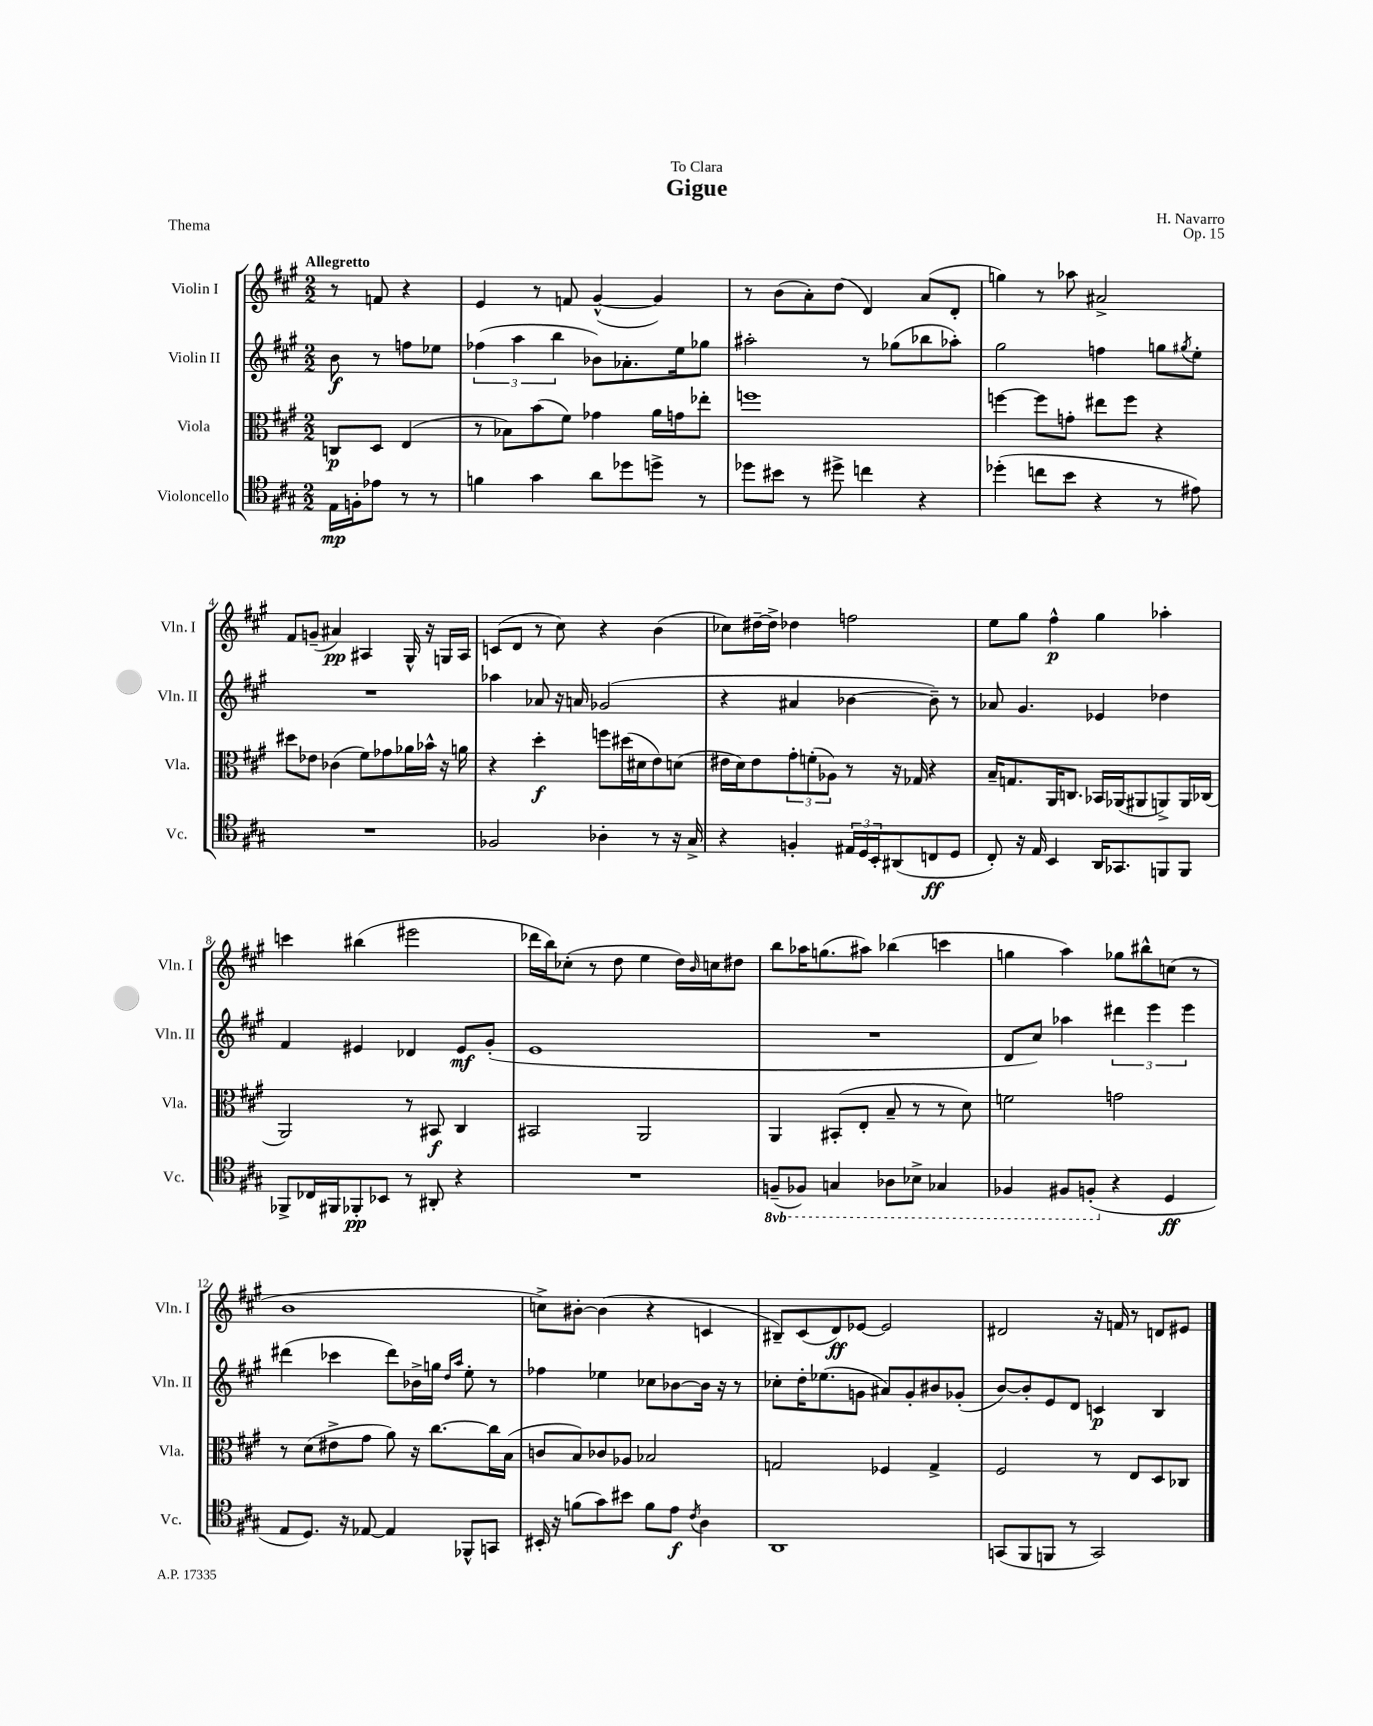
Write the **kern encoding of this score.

**kern	**dynam	**kern	**dynam	**kern	**dynam	**kern	**dynam
*part4	*part4	*part3	*part3	*part2	*part2	*part1	*part1
*staff4	*staff4	*staff3	*staff3	*staff2	*staff2	*staff1	*staff1
*I"Violoncello	*	*I"Viola	*	*I"Violin II	*	*I"Violin I	*
*I'Vc.	*	*I'Vla.	*	*I'Vln. II	*	*I'Vln. I	*
*clefC4	*	*clefC3	*	*clefG2	*	*clefG2	*
*k[f#c#g#]	*	*k[f#c#g#]	*	*k[f#c#g#]	*	*k[f#c#g#]	*
*M2/2	*	*M2/2	*	*M2/2	*	*M2/2	*
=	=	=	=	=	=	=	=
!	!	!	!	!	!	!LO:TX:a:B:t=Allegretto	!
16E\LL	mp	8Cn/L	p	8b\	f	8r	.
16Fn'\J	.	.	.	.	.	.	.
8e-X\J	.	8D/J	.	8r	.	8fn/	.
8r	.	(4E/	.	8ffn\L	.	4r	.
8r	.	.	.	8ee-X\J	.	.	.
=1	=1	=1	=1	=1	=1	=1	=1
4fn\	.	8r	.	(6ff-X\	.	4e/	.
.	.	8B-X\L)	.	.	.	.	.
.	.	.	.	6aa\	.	.	.
4g#\	.	(8b\	.	.	.	8r	.
.	.	.	.	6bb\	.	.	.
.	.	8f#\J)	.	.	.	8fn/	.
8a\L	.	4g-X\	.	8b-X\L)	.	([4g#^^/	.
8dd-X\	.	.	.	8.a-X'\	.	.	.
8ddn^\J	.	16a\LL	.	.	.	4g#/])	.
.	.	16gn\J	.	16ee\k	.	.	.
8r	.	8ee-X'\J	.	8gg-X\J	.	.	.
=2	=2	=2	=2	=2	=2	=2	=2
8dd-X\L	.	1ffn	.	2aa#X'\	.	8r	.
8b#X\J	.	.	.	.	.	(8b\L	.
8r	.	.	.	.	.	8a'\)	.
8dd#X^\	.	.	.	.	.	(8dd\J	.
4ccn\	.	.	.	8r	.	4d/)	.
.	.	.	.	(8gg-X\L	.	.	.
4r	.	.	.	8bb-X\	.	(8a/L	.
.	.	.	.	8aa-X'\J)	.	8d'/J	.
=3	=3	=3	=3	=3	=3	=3	=3
(4dd-X'\	.	[4ffn\	.	2gg#\	.	4ggn\)	.
8ccn\L	.	8ff\L]	.	.	.	8r	.
8b\J	.	8gn'\J	.	.	.	8aa-X\	.
4r	.	8ee#X\L	.	4ffn\	.	2a#X^/	.
.	.	8ff\J	.	.	.	.	.
8r	.	4r	.	8ggn\L	.	.	.
.	.	.	.	8qgg#X/	.	.	.
8e#X\)	.	.	.	8ee'\J	.	.	.
!!LO:LB:g=z
=4	=4	=4	=4	=4	=4	=4	=4
1r	.	8dd#X\L	.	1r	.	8f#/L	.
.	.	8e-X\J	.	.	.	(8gn~/J	.
.	.	(4c-X\	.	.	.	4a#X/)	pp
.	.	8f#\L)	.	.	.	4A#X/	.
.	.	8g-X\	.	.	.	.	.
.	.	16a-X\L	.	.	.	16G#^^/	.
.	.	16b-X^^\JJ	.	.	.	16r	.
.	.	16r	.	.	.	16Gn/LL	.
.	.	16an\	.	.	.	16A#/JJ	.
=5	=5	=5	=5	=5	=5	=5	=5
2F-X/	.	4r	.	4aa-X\	.	(8cn/L	.
.	.	.	.	.	.	8d/J	.
.	.	4dd'\	f	8a-X/	.	8r	.
.	.	.	.	16r	.	8cc#\)	.
.	.	.	.	16an/	.	.	.
4A-X'\	.	8ffn\L	.	(2g-X/	.	4r	.
.	.	(16dd#X\L	.	.	.	.	.
.	.	16d#X\J	.	.	.	.	.
8r	.	8e\)	.	.	.	(4b\	.
16r	.	(8dn\J	.	.	.	.	.
16G#^/	.	.	.	.	.	.	.
=6	=6	=6	=6	=6	=6	=6	=6
4r	.	16e#X\LL	.	4r	.	8cc-X\L)	.
.	.	16d\J)	.	.	.	.	.
.	.	8e#\	.	.	.	[16dd#X~\L	.
.	.	.	.	.	.	16dd#^\JJ]	.
4Fn'/	.	12g#'\	.	4a#X/	.	4dd-X\	.
.	.	(12fn'\	.	.	.	.	.
.	.	12A-X\J)	.	.	.	.	.
24E#X/LL	.	8r	.	[4b-X\	.	2ffn\	.
24D/	.	.	.	.	.	.	.
24BB'/J	.	.	.	.	.	.	.
(8AA#X/	.	16r	.	.	.	.	.
.	.	16G-X/	.	.	.	.	.
8Cn/	ff	4r	.	8b-~\])	.	.	.
8D/J	.	.	.	8r	.	.	.
=7	=7	=7	=7	=7	=7	=7	=7
8C#'/)	.	16B~/KL	.	8a-X/	.	8ee\L	.
.	.	8.Gn/	.	.	.	.	.
16r	.	.	.	4.g#/	.	8gg#\J	.
16E/	.	.	.	.	.	.	.
4BB/	.	16AA/K	.	.	.	4ff#^^\	p
.	.	8.Cn/J	.	.	.	.	.
16AA/KL	.	16BB-X/LL	.	4e-X/	.	4gg#\	.
8.GG-X/	.	(16AA-X/J	.	.	.	.	.
.	.	8AA#X/	.	.	.	.	.
8FFn/	.	8AAn^/)	.	4dd-X\	.	4aa-X'\	.
8FF/J	.	16AA/L	.	.	.	.	.
.	.	(16C-X/JJ	.	.	.	.	.
!!LO:LB:g=z
=8	=8	=8	=8	=8	=8	=8	=8
8FF-X^/L	.	2AA/)	.	4f#/	.	4cccn\	.
16C-X/L	.	.	.	.	.	.	.
16FF#X/J	.	.	.	.	.	.	.
8FF-X'/	pp	.	.	4e#X/	.	(4bb#X\	.
8BB-X/J	.	.	.	.	.	.	.
8r	.	8r	.	4d-X/	.	2eee#X\	.
8AA#X'/	.	8BB#X/	f	.	.	.	.
4r	.	4C#/	.	8e#/L	mf	.	.
.	.	.	.	(8g#'/J	.	.	.
=9	=9	=9	=9	=9	=9	=9	=9
1r	.	2BB#X/	.	1e	.	16ddd-X\LL	.
.	.	.	.	.	.	16bb\J)	.
.	.	.	.	.	.	(8cc-X'\J	.
.	.	.	.	.	.	8r	.
.	.	.	.	.	.	8dd\	.
.	.	2AA/	.	.	.	4ee\	.
.	.	.	.	.	.	16dd\LL)	.
.	.	.	.	.	.	16qqb/	.
.	.	.	.	.	.	16ccn\J	.
.	.	.	.	.	.	8dd#X\J	.
=10	=10	=10	=10	=10	=10	=10	=10
*8ba	*	*	*	*	*	*	*
(8FFn~/L	.	4AA/	.	1r	.	8bb\L	.
8FF-X/J)	.	.	.	.	.	16aa-X\K	.
.	.	.	.	.	.	(8.ggn\	.
4GGn/	.	(8BB#X'/L	.	.	.	.	.
.	.	8E'/J	.	.	.	8aa#X\J)	.
8AA-X\L	.	8B~/	.	.	.	(4bb-X\	.
8BB-X^\J	.	8r	.	.	.	.	.
4GG-X/	.	8r	.	.	.	4cccn\	.
.	.	8d\)	.	.	.	.	.
=11	=11	=11	=11	=11	=11	=11	=11
4FF-X/	.	2fn\	.	8d/L	.	4ggn\	.
.	.	.	.	8cc#/J)	.	.	.
8FF#X/L	.	.	.	4aa-X\	.	4aa\)	.
(8FFn'/J	.	.	.	.	.	.	.
*X8ba	*	*	*	*	*	*	*
4r	.	2gn\	.	6ddd#X\	.	8gg-X\L	.
.	.	.	.	.	.	8bb#X^^\	.
.	.	.	.	6eee\	.	.	.
4D/	ff	.	.	.	.	(8ccn\J	.
.	.	.	.	6eee\	.	.	.
.	.	.	.	.	.	8r	.
!!LO:LB:g=z
=12	=12	=12	=12	=12	=12	=12	=12
8E/L	.	8r	.	(4ddd#X\	.	1b	.
8.D/J)	.	(8d\L	.	.	.	.	.
.	.	8e#X^\	.	4ccc-X\	.	.	.
16r	.	.	.	.	.	.	.
[8E-X/	.	8g#\J	.	.	.	.	.
4E-/]	.	8a\)	.	8ddd#\L)	.	.	.
.	.	16r	.	16b-X^\L	.	.	.
.	.	[8.cc#\L	.	16ggn\JJ	.	.	.
.	.	.	.	16qqdd/LL	.	.	.
.	.	.	.	16qqaa/JJ	.	.	.
8FF-X^^/L	.	.	.	8ee'\	.	.	.
8GGn/J	.	16cc#\L]	.	8r	.	.	.
.	.	(16B\JJ	.	.	.	.	.
=13	=13	=13	=13	=13	=13	=13	=13
16BB#X'/	.	8cn/L	.	4ff-X\	.	8ccn^\L)	.
16r	.	.	.	.	.	.	.
(8fn\L	.	8B/)	.	.	.	[8b#X'\J	.
8g#\)	.	8c-X/	.	4ee-X\	.	(4b#\]	.
8b#X\J	.	8A-X/J	.	.	.	.	.
8f\L	.	2B-X/	.	8cc-X\L	.	4r	.
8e\J	f	.	.	[8b-X\	.	.	.
8qc#/	.	.	.	.	.	.	.
4A\	.	.	.	16b-\Jk]	.	4cn/	.
.	.	.	.	16r	.	.	.
.	.	.	.	8r	.	.	.
=14	=14	=14	=14	=14	=14	=14	=14
1AA	.	2Gn/	.	8cc-X'\L	.	8B#X~/L)	.
.	.	.	.	16dd'\K	.	(8c#/	.
.	.	.	.	(8.ee-X\	.	.	.
.	.	.	.	.	.	8d/)	ff
.	.	.	.	8gn\J	.	[8e-X/J	.
.	.	4F-X/	.	8a#X/L)	.	2e-/]	.
.	.	.	.	8g'/	.	.	.
.	.	4G^/	.	8b#X/	.	.	.
.	.	.	.	(8g-X'/J	.	.	.
=15	=15	=15	=15	=15	=15	=15	=15
(8GGn/L	.	2F#/	.	[8b/L)	.	2d#X/	.
8FF#/	.	.	.	8b'/]	.	.	.
8FFn/J	.	.	.	8e/	.	.	.
8r	.	.	.	8d/J	.	.	.
2GG/)	.	8r	.	4cn/	p	16r	.
.	.	.	.	.	.	16fn/	.
.	.	8E/L	.	.	.	8r	.
.	.	8D/	.	4B/	.	8dn/L	.
.	.	8C-X/J	.	.	.	8e#X/J	.
==	==	==	==	==	==	==	==
*-	*-	*-	*-	*-	*-	*-	*-
